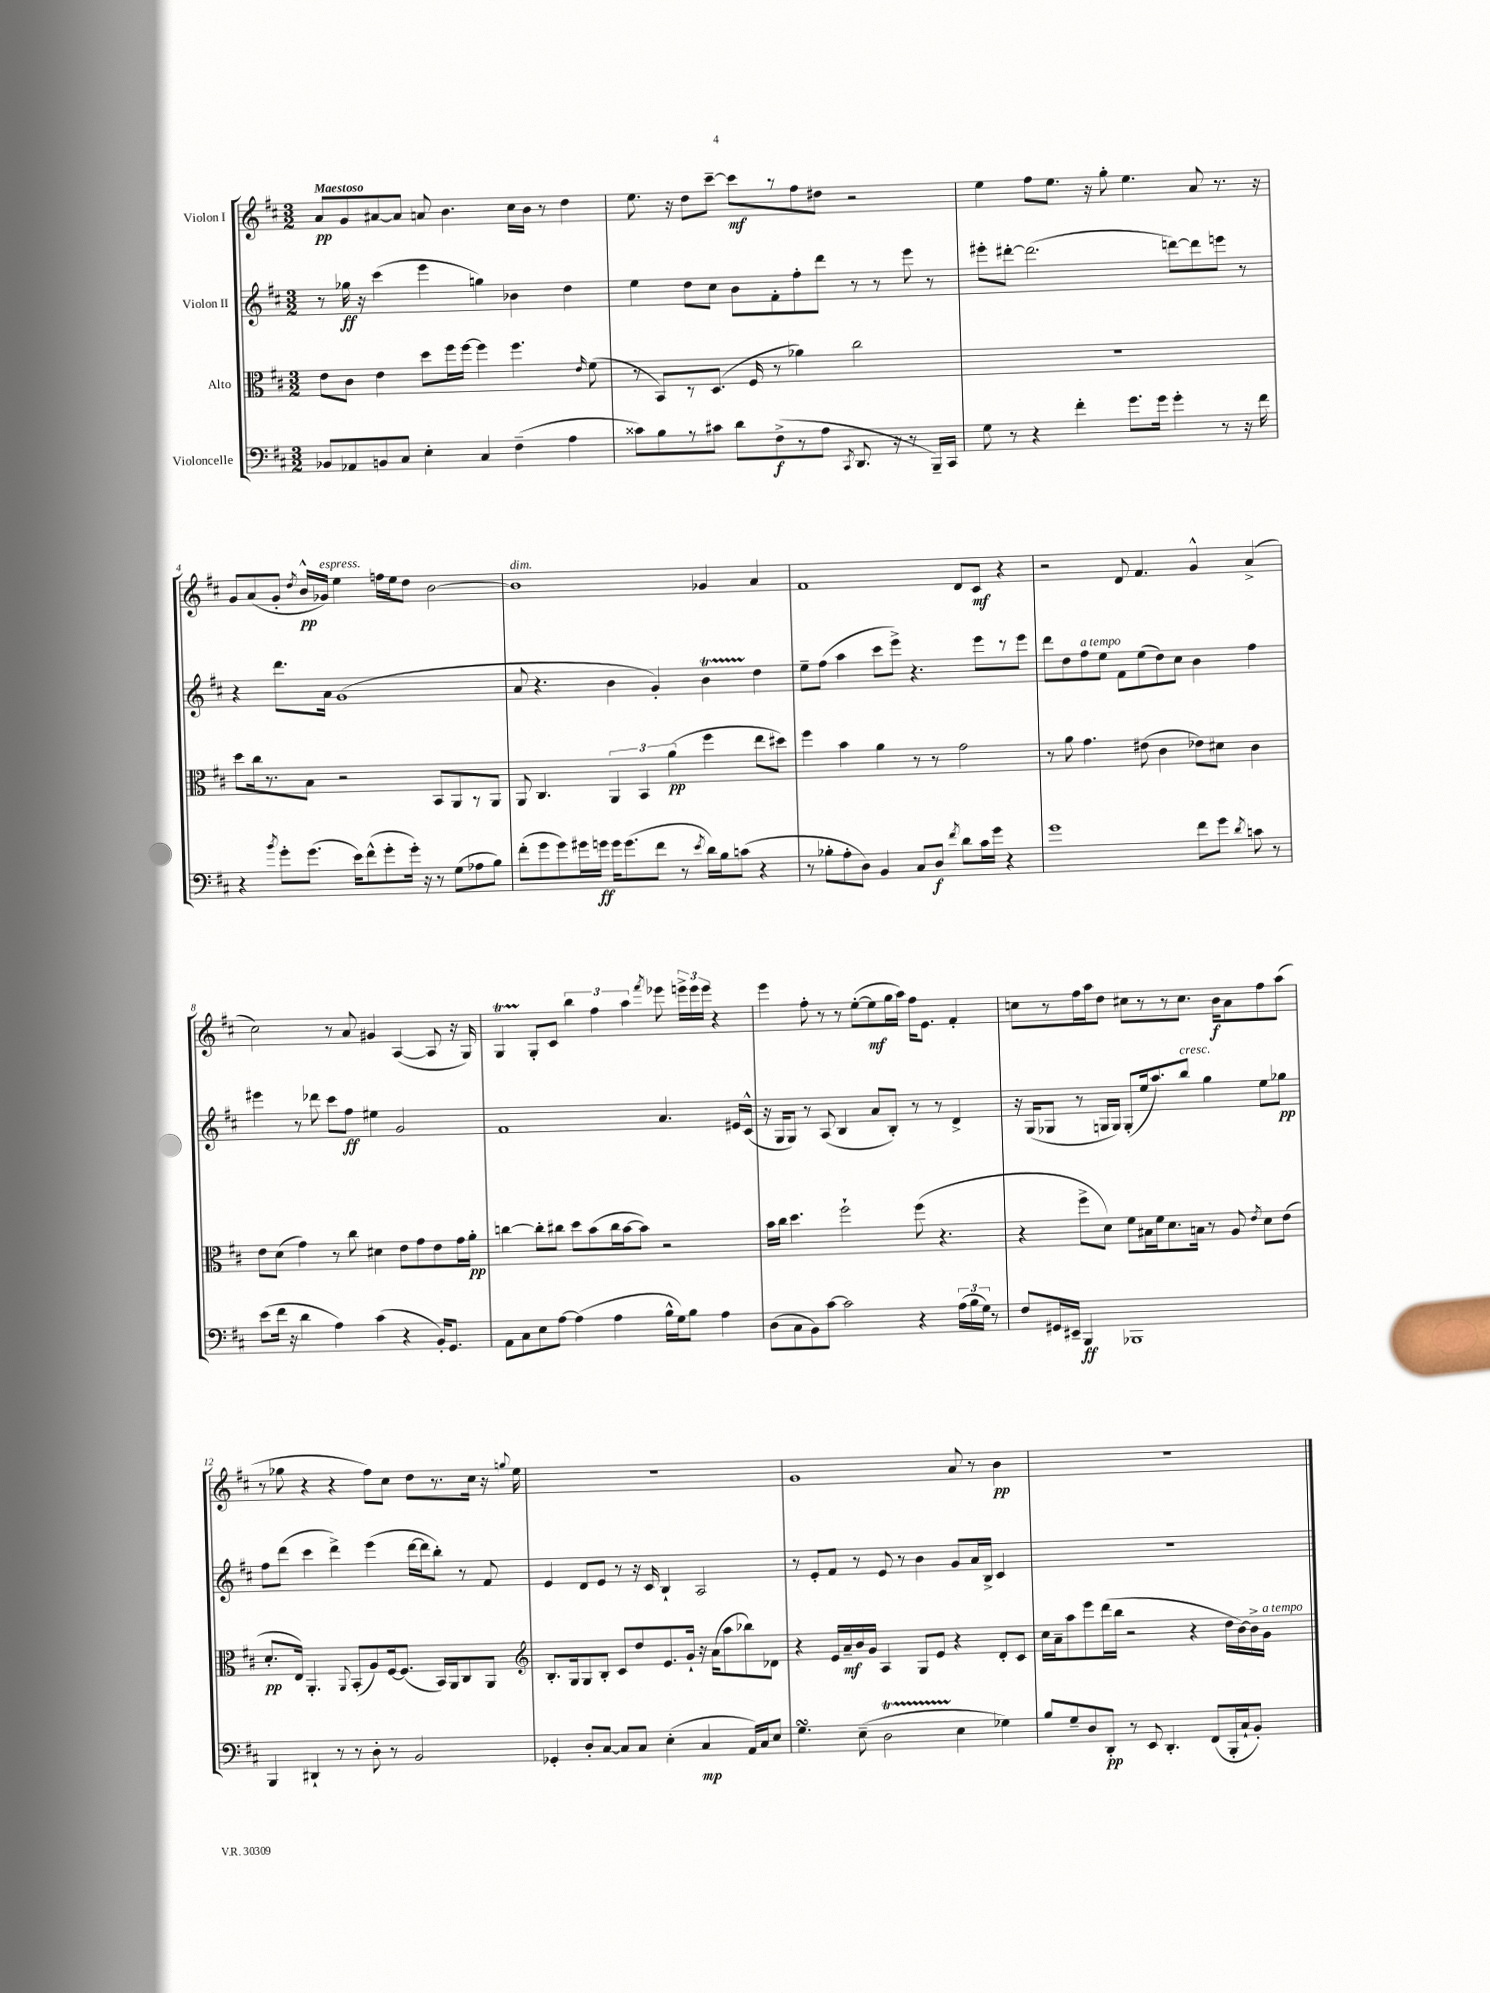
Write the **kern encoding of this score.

**kern	**kern	**kern	**kern
*staff4	*staff3	*staff2	*staff1
*clefF4	*clefC3	*clefG2	*clefG2
*k[f#c#]	*k[f#c#]	*k[f#c#]	*k[f#c#]
*M3/2	*M3/2	*M3/2	*M3/2
8BB-	8e	8r	8a
8AA-	8c#	16gg-	8g
.	.	16r	.
8BB	4e	(4ccc#	[8a#
8C#	.	.	8a#]
4E'	8dd	4eee	8a
.	16ff#	.	4.b
.	[16ff#	.	.
4C#	4ff#]	4gg)	.
(4F#~	4.ff#	4b-	16cc#
.	.	.	16b
.	.	.	8r
4A	.	4dd	4dd
.	16qqe	.	.
.	(8f#	.	.
=	=	=	=
8c##)	8r	4ee	8.ee
8B	8BB)	.	.
.	.	.	16r
8r	8r	8dd	8dd
8c#	(8.D	8cc#	[8ccc#~
8d	.	8b	8ccc#]
.	16F#	.	.
(8F#^	8r	8f#'	8r
8r	4a-)	8ff#'	8ff#
8A	.	8ddd	8dd#
8qCC#	.	.	.
8.DD	2cc#	8r	2r
.	.	8r	.
16r	.	.	.
8r	.	8eee	.
16BBB~)	.	8r	.
16CC#	.	.	.
=	=	=	=
8G	1.r	8eee#'	4ee
8r	.	[8ddd#'	.
4r	.	(2.ddd#]	8ff#
.	.	.	8.ee
4f#'	.	.	.
.	.	.	16r
.	.	.	8gg'
8.g	.	.	4.ee
16g	.	.	.
4g'	.	[8ddd)	.
.	.	8ddd]	8a
8r	.	8eee	8.r
16r	.	8r	.
16f#	.	.	16r
=	=	=	=
4r	8dd	4r	8g
.	16cc#	.	(8a
.	8.r	.	.
8qb	.	.	.
8g'	.	8.ddd	8g'
.	.	.	8qdd
(8.g	8B	.	16b^^
.	.	16a	16g-)
.	2r	(1g	4ee
16e)	.	.	.
(8f#^^	.	.	.
8g'	.	.	16ff
.	.	.	16ee
16g')	.	.	8dd
16r	.	.	.
8r	8BB	.	[2b
(8G	8AA	.	.
8A-	8r	.	.
8B)	8AA	.	.
=	=	=	=
(8f#'	8AA	8a	1b]
8g	4.C#	4.r	.
8g)	.	.	.
16g#	.	.	.
16g	.	.	.
16g	6AA	4b	.
(8.g	.	.	.
.	6BB	.	.
8f#	.	4g')	.
.	(6a	.	.
8r	.	.	.
8qe	.	.	.
16d)	4ff#	4b	4g-
16B	.	.	.
(8c	.	.	.
4r	8ee	4dd	4a
.	8dd#)	.	.
=	=	=	=
8r	4ff#	8ee~	1f#
8B-'	.	(8ff#	.
8A'	4b	4aa	.
8D)	.	.	.
4BB	4a	8ccc#	.
.	.	8eee^)	.
8C#	8r	4.r	.
8D	8r	.	.
8qf#	.	.	.
8d	2g	.	8d
16c#	.	8eee	8c#
16g	.	.	.
4r	.	8r	4r
.	.	8eee	.
=	=	=	=
1g	8r	8ddd	2r
.	8a	8dd	.
.	4.g	8ff#	.
.	.	8ee	.
.	.	8f#	8d
.	(8e#	(8ee	4.f#
.	4c#	8dd)	.
.	.	8cc#	.
8f#	8e-)	4b	4g^^
8g	8d#	.	.
8qd	.	.	.
8c	4c#	4ff#	(4a^
8r	.	.	.
=	=	=	=
(8e	8e	4eee#	2cc#)
16f#	(8d	.	.
16r	.	.	.
4d	4g)	8r	.
.	.	8ddd-	.
4A)	8r	8ccc#	8r
.	8cc#	8ff#	8a
(4c#	4d#	4ee#	4g#
4r	8e	2g	([4A
.	8g	.	.
16BB')	8e	.	8A]
8.GG	.	.	.
.	16g	.	16r
.	16a'	.	16G)
=	=	=	=
8AA	[4cc	1f#	4G
8C#	.	.	.
8E	8cc']	.	8G'
[8A	8cc#	.	8c#
(4A]	8dd	.	6bb
.	(8b	.	.
.	.	.	6ff#
4A	16cc#	.	.
.	[16b	.	.
.	.	.	6aa
.	8b])	.	.
.	.	.	8qfff#
16B^^	2r	4.a	8eee-
16G)	.	.	.
8B	.	.	24eee^
.	.	.	24eee
.	.	.	24eee
4A	.	.	4r
.	.	16e#	.
.	.	(16c#^^	.
=	=	=	=
(8D	16b	16r	4eee
.	16cc#	16G	.
8C#	4.dd	8G)	.
8BB)	.	8r	8ff#'
[8c#	.	(8A	8r
2c#]	2ff#`	4B	8r
.	.	.	([8ee'
.	.	8a	8ee]
.	.	8B')	16gg
.	.	.	16aa)
4r	(8ff#	8r	16ff#
.	.	.	8.e
.	4.r	8r	.
(24A	.	4d^	4f#'
24B	.	.	.
24G)	.	.	.
8r	.	.	.
=	=	=	=
8F#	4r	16r	8cc
.	.	(16G	.
16GG#	.	8G-	8r
16EE#~	.	.	.
4BBB	8ff#^	8r	16ff#
.	.	.	16aa
.	8d)	16G	8dd
.	.	16G)	.
1BBB-	8f#	(8G'	8cc#
.	16B#	16ee	8r
.	16f#	8.aa)	.
.	8.d	.	8r
.	.	8bb	8.cc#
.	16B	.	.
.	8r	4gg	.
.	.	.	16b
.	8A	.	8a
.	8qe	.	.
.	8d	8ee	8ff#
.	(8e	8gg-	(8aa
=	=	=	=
4BBB	8.d'	8ff#	8r
.	.	(8ddd	8gg-
.	16E)	.	.
4DD#`	4.AA'	4ccc#	4r
8r	.	4ddd^)	4r
.	8qqAA	.	.
8r	(8BB'	.	.
8D'	8A)	(4eee	8ff#)
8r	[16F#	.	8cc#
.	(8.F#]	.	.
2BB	.	[16ddd	8dd
.	.	16ddd]	.
.	16BB)	8bb')	8.r
.	16AA	.	.
.	8C#	8r	.
.	.	.	16cc#
.	8AA	8f#	16r
.	.	.	8qqgg
.	.	.	16ee
=	=	=	=
*	*clefG2	*	*
4GG-'	8.B'	4e	1.r
.	16G	.	.
8D'	8G	8d	.
[8C#	8B'	8e	.
8C#]	8c#	8r	.
8C#	8dd	16r	.
.	.	16c#	.
(4E'	8.e	4B`	.
.	16g`	.	.
4C#	16r	2A	.
.	(16a	.	.
.	8aa	.	.
16AA)	8bb-)	.	.
16C#	.	.	.
8E	8d-	.	.
=	=	=	=
4.G	4r	8r	1g
.	.	8e'	.
.	16e	8f#	.
.	16a~	.	.
(8E~	16b	8r	.
.	16g	.	.
2D	4A	8e	.
.	.	8r	.
.	8G	4b	.
.	8e	.	.
4E	4r	8g	8a
.	.	16a	8r
.	.	16B^	.
4G-)	8d'	4c#	4b
.	8c#	.	.
=	=	=	=
8B	16cc#	1.r	1.r
.	16a~	.	.
8G~	8aa	.	.
8D	8eee	.	.
8DD'	(16ddd	.	.
.	16bb	.	.
8r	2r	.	.
8EE	.	.	.
4.DD'	.	.	.
.	4r	.	.
(8FF#	.	.	.
16BBB'	16dd	.	.
16C#`	[16b)	.	.
8BB')	16b^]	.	.
.	16g	.	.
==	==	==	==
*-	*-	*-	*-
